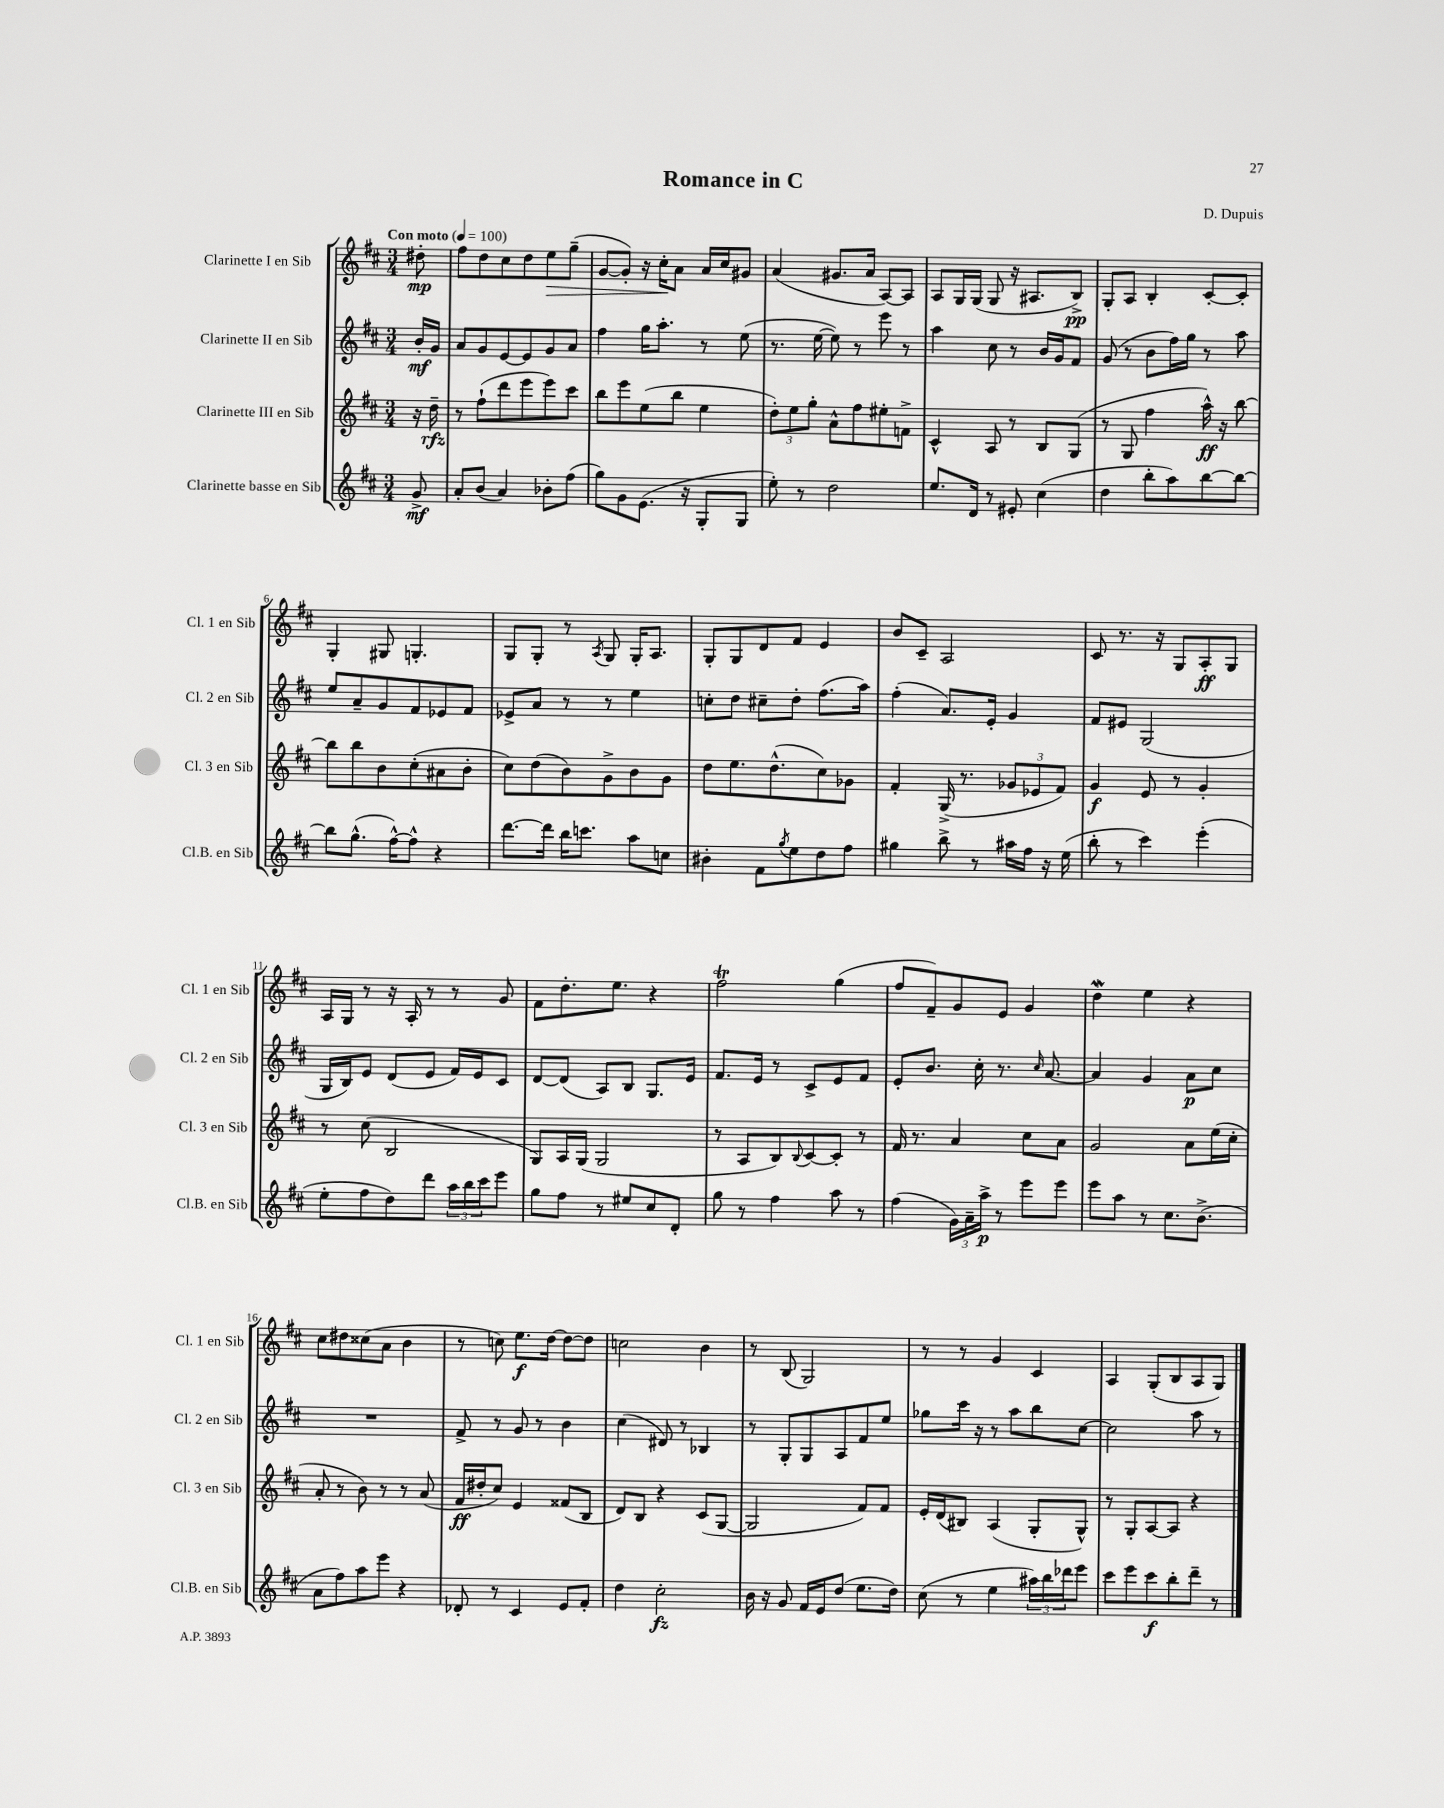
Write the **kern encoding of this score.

**kern	**dynam	**kern	**dynam	**kern	**dynam	**kern	**dynam
*part4	*part4	*part3	*part3	*part2	*part2	*part1	*part1
*staff4	*staff4	*staff3	*staff3	*staff2	*staff2	*staff1	*staff1
*I"Clarinette basse en Sib	*	*I"Clarinette III en Sib	*	*I"Clarinette II en Sib	*	*I"Clarinette I en Sib	*
*I'Cl.B. en Sib	*	*I'Cl. 3 en Sib	*	*I'Cl. 2 en Sib	*	*I'Cl. 1 en Sib	*
*clefG2	*	*clefG2	*	*clefG2	*	*clefG2	*
*k[f#c#]	*	*k[f#c#]	*	*k[f#c#]	*	*k[f#c#]	*
*M3/4	*	*M3/4	*	*M3/4	*	*M3/4	*
*MM100	*	*MM100	*	*MM100	*	*MM100	*
=	=	=	=	=	=	=	=
!	!	!	!	!	!	!LO:TX:a:B:t=Con moto	!
8g^/	mf	16r	.	16b'/LL	mf	8dd#X'\	mp
.	.	16dd~\	rfz	16g/JJ	.	.	.
=1	=1	=1	=1	=1	=1	=1	=1
8a'/L	.	8r	.	8a/L	.	8ff#\L	.
(8b/J	.	(8ff#`\L	.	8g/	.	8dd\	.
4a/)	.	8ddd\	.	[8e/	.	8cc#\	.
.	.	8eee\	.	8e/]	.	8dd\	.
!	!	!	!	!	!	!	!LO:HP:b
8b-X'\L	.	8eee\)	.	8g/	.	8ee\	>
(8ff#\J	.	8ccc#\J	.	8a/J	.	(8gg~\J	.
=2	=2	=2	=2	=2	=2	=2	=2
8gg\L)	.	8bb\L	.	4ff#\	.	[8g/L	.
8g\	.	8eee\	.	.	.	8g'/J])	.
(8.e\J	.	(8ee\	.	16gg\KL	.	16r	.
.	.	.	.	8.aa'\J	.	16cc#'\KL	.
.	.	8bb\J	.	.	.	8a\J	]
16r	.	.	.	.	.	.	.
8G'/L	.	4ee\	.	8r	.	16a/LL	.
.	.	.	.	.	.	16cc#/J	.
8G/J	.	.	.	(8ee\	.	8g#X/J	.
=3	=3	=3	=3	=3	=3	=3	=3
8ee'\)	.	12dd'\L)	.	8.r	.	(4a/	.
.	.	12ee\	.	.	.	.	.
8r	.	.	.	.	.	.	.
.	.	12gg'\J	.	.	.	.	.
.	.	.	.	[16ee\	.	.	.
2dd\	.	8a^^\L	.	8ee\])	.	8.g#X/L	.
.	.	8ff#\	.	8r	.	.	.
.	.	.	.	.	.	16a/Jk	.
.	.	8ee#X'\	.	8eee\	.	[8A/L)	.
.	.	8fn^\J	.	8r	.	8A/J]	.
=4	=4	=4	=4	=4	=4	=4	=4
8.ee/L	.	4c#^^/	.	4aa\	.	8A/L	.
.	.	.	.	.	.	16G/L	.
16d/Jk	.	.	.	.	.	(16G/JJ	.
8r	.	8A/	.	8cc#\	.	8G/	.
8e#X'/	.	8r	.	8r	.	16r	.
.	.	.	.	.	.	8.A#X/L	.
(4cc#\	.	8B/L	.	16b/LL	.	.	.
.	.	.	.	16g/J	.	.	.
.	.	(8G/J	.	8f#/J	.	8B^/J)	pp
=5	=5	=5	=5	=5	=5	=5	=5
4dd\	.	8r	.	(8g/	.	8G'/L	.
.	.	8G/	.	8r	.	8A/J	.
8bb'\L	.	4ff#\	.	8b\L	.	4B'/	.
8aa\)	.	.	.	16ff#\L)	.	.	.
.	.	.	.	16gg\JJ	.	.	.
[8bb\	.	16aa^^\)	ff	8r	.	[8c#'/L	.
.	.	16r	.	.	.	.	.
8bb\J_	.	[8bb\	.	8aa\	.	8c#'/J]	.
!!LO:LB:g=z
=6	=6	=6	=6	=6	=6	=6	=6
8bb\L]	.	8bb\L]	.	8ee/L	.	4G'/	.
(8.gg^^\J	.	8bb\	.	8a~/	.	.	.
.	.	8b\	.	8g/	.	8G#X/	.
[16ff#^^\KL)	.	.	.	.	.	.	.
8ff#^^\J]	.	(8cc#'\	.	8f#/	.	4.Gn'/	.
4r	.	8a#X\	.	8e-X/	.	.	.
.	.	8b'\J	.	8f#/J	.	.	.
=7	=7	=7	=7	=7	=7	=7	=7
[8.ddd\L	.	8cc#\L)	.	8e-X^/L	.	8G/L	.
.	.	(8dd\	.	8a/J	.	8G'/J	.
16ddd\Jk]	.	.	.	.	.	.	.
16bb\KL	.	8b\)	.	8r	.	8r	.
8.cccn\J	.	.	.	.	.	.	.
.	.	.	.	.	.	8qA/	.
.	.	8g^\	.	8r	.	8G/	.
8aa\L	.	8b\	.	4ee\	.	16G'/KL	.
.	.	.	.	.	.	8.A/J	.
8ccn\J	.	8g\J	.	.	.	.	.
=8	=8	=8	=8	=8	=8	=8	=8
4b#X'\	.	8dd\L	.	8ccn'\L	.	8G'/L	.
.	.	8.ee\	.	8dd\J	.	8G/	.
8f#\L	.	.	.	8cc#X~\L	.	8d/	.
.	.	(8.dd^^\	.	.	.	.	.
8qgg/	.	.	.	.	.	.	.
8ee\	.	.	.	8dd'\J	.	8f#/J	.
8dd\	.	8cc#\)	.	(8.ff#\L	.	4e/	.
8ff#\J	.	8g-X\J	.	.	.	.	.
.	.	.	.	16aa\Jk)	.	.	.
=9	=9	=9	=9	=9	=9	=9	=9
4gg#X\	.	4f#'/	.	(4ff#'\	.	8b/L	.
.	.	.	.	.	.	8c#~/J	.
8bb^\	.	(16G^/	.	8.a/L)	.	2A/	.
.	.	8.r	.	.	.	.	.
8r	.	.	.	.	.	.	.
.	.	.	.	16e'/Jk	.	.	.
16aa#X\LL	.	12g-X/L	.	4g/	.	.	.
16ff#\JJ	.	.	.	.	.	.	.
.	.	12e-X/	.	.	.	.	.
16r	.	.	.	.	.	.	.
.	.	12f#/J)	.	.	.	.	.
(16ee\	.	.	.	.	.	.	.
=10	=10	=10	=10	=10	=10	=10	=10
8bb'\	.	4g/	f	8f#/L	.	8c#/	.
8r	.	.	.	8e#X/J	.	8.r	.
4ccc#\)	.	8e/	.	(2G/	.	.	.
.	.	.	.	.	.	16r	.
.	.	8r	.	.	.	8G/L	.
(4eee'\	.	4g'/	.	.	.	8A'/	ff
.	.	.	.	.	.	8G/J	.
!!LO:LB:g=z
=11	=11	=11	=11	=11	=11	=11	=11
8ee'\L	.	8r	.	16G/LL	.	16A/LL	.
.	.	.	.	16B/J)	.	16G/JJ	.
8ff#\	.	(8cc#\	.	8e/J	.	8r	.
8dd\)	.	2B/	.	(8d/L	.	16r	.
.	.	.	.	.	.	16A'/	.
8ddd\J	.	.	.	8e/J	.	8r	.
24aa\LL	.	.	.	16f#/LL)	.	8r	.
24bb\	.	.	.	.	.	.	.
.	.	.	.	16e/J	.	.	.
24ccc#\J	.	.	.	.	.	.	.
8eee\J	.	.	.	8c#/J	.	8g/	.
=12	=12	=12	=12	=12	=12	=12	=12
8gg\L	.	8G/L)	.	[8d/L	.	8f#\L	.
8ff#\J	.	16A/L	.	(8d/J]	.	8.dd'\	.
.	.	(16G/JJ	.	.	.	.	.
8r	.	2G/	.	8A/L)	.	.	.
.	.	.	.	.	.	8.ee\J	.
8ee#X/L	.	.	.	8B/J	.	.	.
8cc#/	.	.	.	8.G/L	.	4r	.
8d'/J	.	.	.	.	.	.	.
.	.	.	.	16e/Jk	.	.	.
=13	=13	=13	=13	=13	=13	=13	=13
8gg\	.	8r	.	8.f#/L	.	2ff#t\	.
8r	.	8A/L	.	.	.	.	.
.	.	.	.	16e/Jk	.	.	.
4ff#\	.	8B/)	.	8r	.	.	.
.	.	8qqB/	.	.	.	.	.
.	.	[8c#/	.	8c#^/L	.	.	.
8aa\	.	8c#'/J]	.	8e/	.	(4gg\	.
8r	.	8r	.	8f#/J	.	.	.
=14	=14	=14	=14	=14	=14	=14	=14
(4ff#\	.	16f#/	.	8e'/L	.	8ff#/L	.
.	.	8.r	.	.	.	.	.
.	.	.	.	8.b/J	.	8f#~/)	.
24g\LL)	.	4a/	.	.	.	8g/	.
24a~\	.	.	.	.	.	.	.
.	.	.	.	16cc#'\	.	.	.
24aa^\JJ	p	.	.	.	.	.	.
8r	.	.	.	8.r	.	8e/J	.
8eee\L	.	8cc#\L	.	.	.	4g/	.
.	.	.	.	16qqcc#/	.	.	.
.	.	.	.	[8.a/	.	.	.
8eee\J	.	8a\J	.	.	.	.	.
=15	=15	=15	=15	=15	=15	=15	=15
8eee\L	.	2g/	.	4a/]	.	4ddw\	.
8aa\J	.	.	.	.	.	.	.
8r	.	.	.	4g/	.	4ee\	.
8.cc#\L	.	.	.	.	.	.	.
.	.	8a\L	.	8a\L	p	4r	.
(8.b^\J	.	.	.	.	.	.	.
.	.	(16ee\L	.	8cc#\J	.	.	.
.	.	16cc#'\JJ	.	.	.	.	.
!!LO:LB:g=z
=16	=16	=16	=16	=16	=16	=16	=16
8a\L	.	8a'/	.	2.r	.	8cc#\L	.
8ff#\)	.	8r	.	.	.	8dd#X\	.
8aa\	.	8b\)	.	.	.	(8cc##X\	.
8eee\J	.	8r	.	.	.	8a\J	.
4r	.	8r	.	.	.	4b\	.
.	.	(8a/	.	.	.	.	.
=17	=17	=17	=17	=17	=17	=17	=17
8d-X'/	.	16f#/LL	ff	8f#^/	.	8r	.
.	.	16dd#X'/J	.	.	.	.	.
8r	.	8cc#/J)	.	8r	.	8ccn\)	.
4c#/	.	4e/	.	8g/	.	8.ee\L	f
.	.	.	.	8r	.	.	.
.	.	.	.	.	.	[16dd\Jk	.
8e/L	.	(8f##X/L	.	4b\	.	8dd\L_	.
8f#'/J	.	8B/J	.	.	.	8dd\J]	.
=18	=18	=18	=18	=18	=18	=18	=18
4dd\	.	8d/L)	.	(4cc#\	.	2ccn\	.
.	.	8B/J	.	.	.	.	.
2cc#'\	fz	4r	.	8d#X/)	.	.	.
.	.	.	.	8r	.	.	.
.	.	(8c#/L	.	4B-X/	.	4b\	.
.	.	[8G/J	.	.	.	.	.
=19	=19	=19	=19	=19	=19	=19	=19
16b\	.	2G/]	.	8r	.	8r	.
16r	.	.	.	.	.	.	.
8g/	.	.	.	8G'/L	.	(8B/	.
16f#/LL	.	.	.	8G/	.	2G/)	.
16e/J	.	.	.	.	.	.	.
(8dd/J	.	.	.	8A/	.	.	.
8.ee\L	.	8f#/L)	.	8f#/	.	.	.
.	.	8f#/J	.	8ee/J	.	.	.
16dd\Jk)	.	.	.	.	.	.	.
=20	=20	=20	=20	=20	=20	=20	=20
(8cc#\	.	16e'/LL	.	8gg-X\L	.	8r	.
.	.	(16d/J	.	.	.	.	.
8r	.	8B#X/J)	.	16ccc#\Jk	.	8r	.
.	.	.	.	16r	.	.	.
4ee\	.	(4A/	.	8r	.	4g/	.
.	.	.	.	8aa\L	.	.	.
24aa#X\LL)	.	8G'/L	.	8bb\	.	4c#/	.
24bb\	.	.	.	.	.	.	.
24ddd-X\J	.	.	.	.	.	.	.
8eee\J	.	8G^^/J)	.	[8cc#\J	.	.	.
=21	=21	=21	=21	=21	=21	=21	=21
8ccc#\L	.	8r	.	2cc#\]	.	4A/	.
8eee\	.	8G'/L	.	.	.	.	.
8ccc#\	f	[8A/	.	.	.	(8G'/L	.
8bb'\	.	8A/J]	.	.	.	8B/	.
8ddd~\J	.	4r	.	8aa\	.	8A/	.
8r	.	.	.	8r	.	8G/J)	.
==	==	==	==	==	==	==	==
*-	*-	*-	*-	*-	*-	*-	*-
